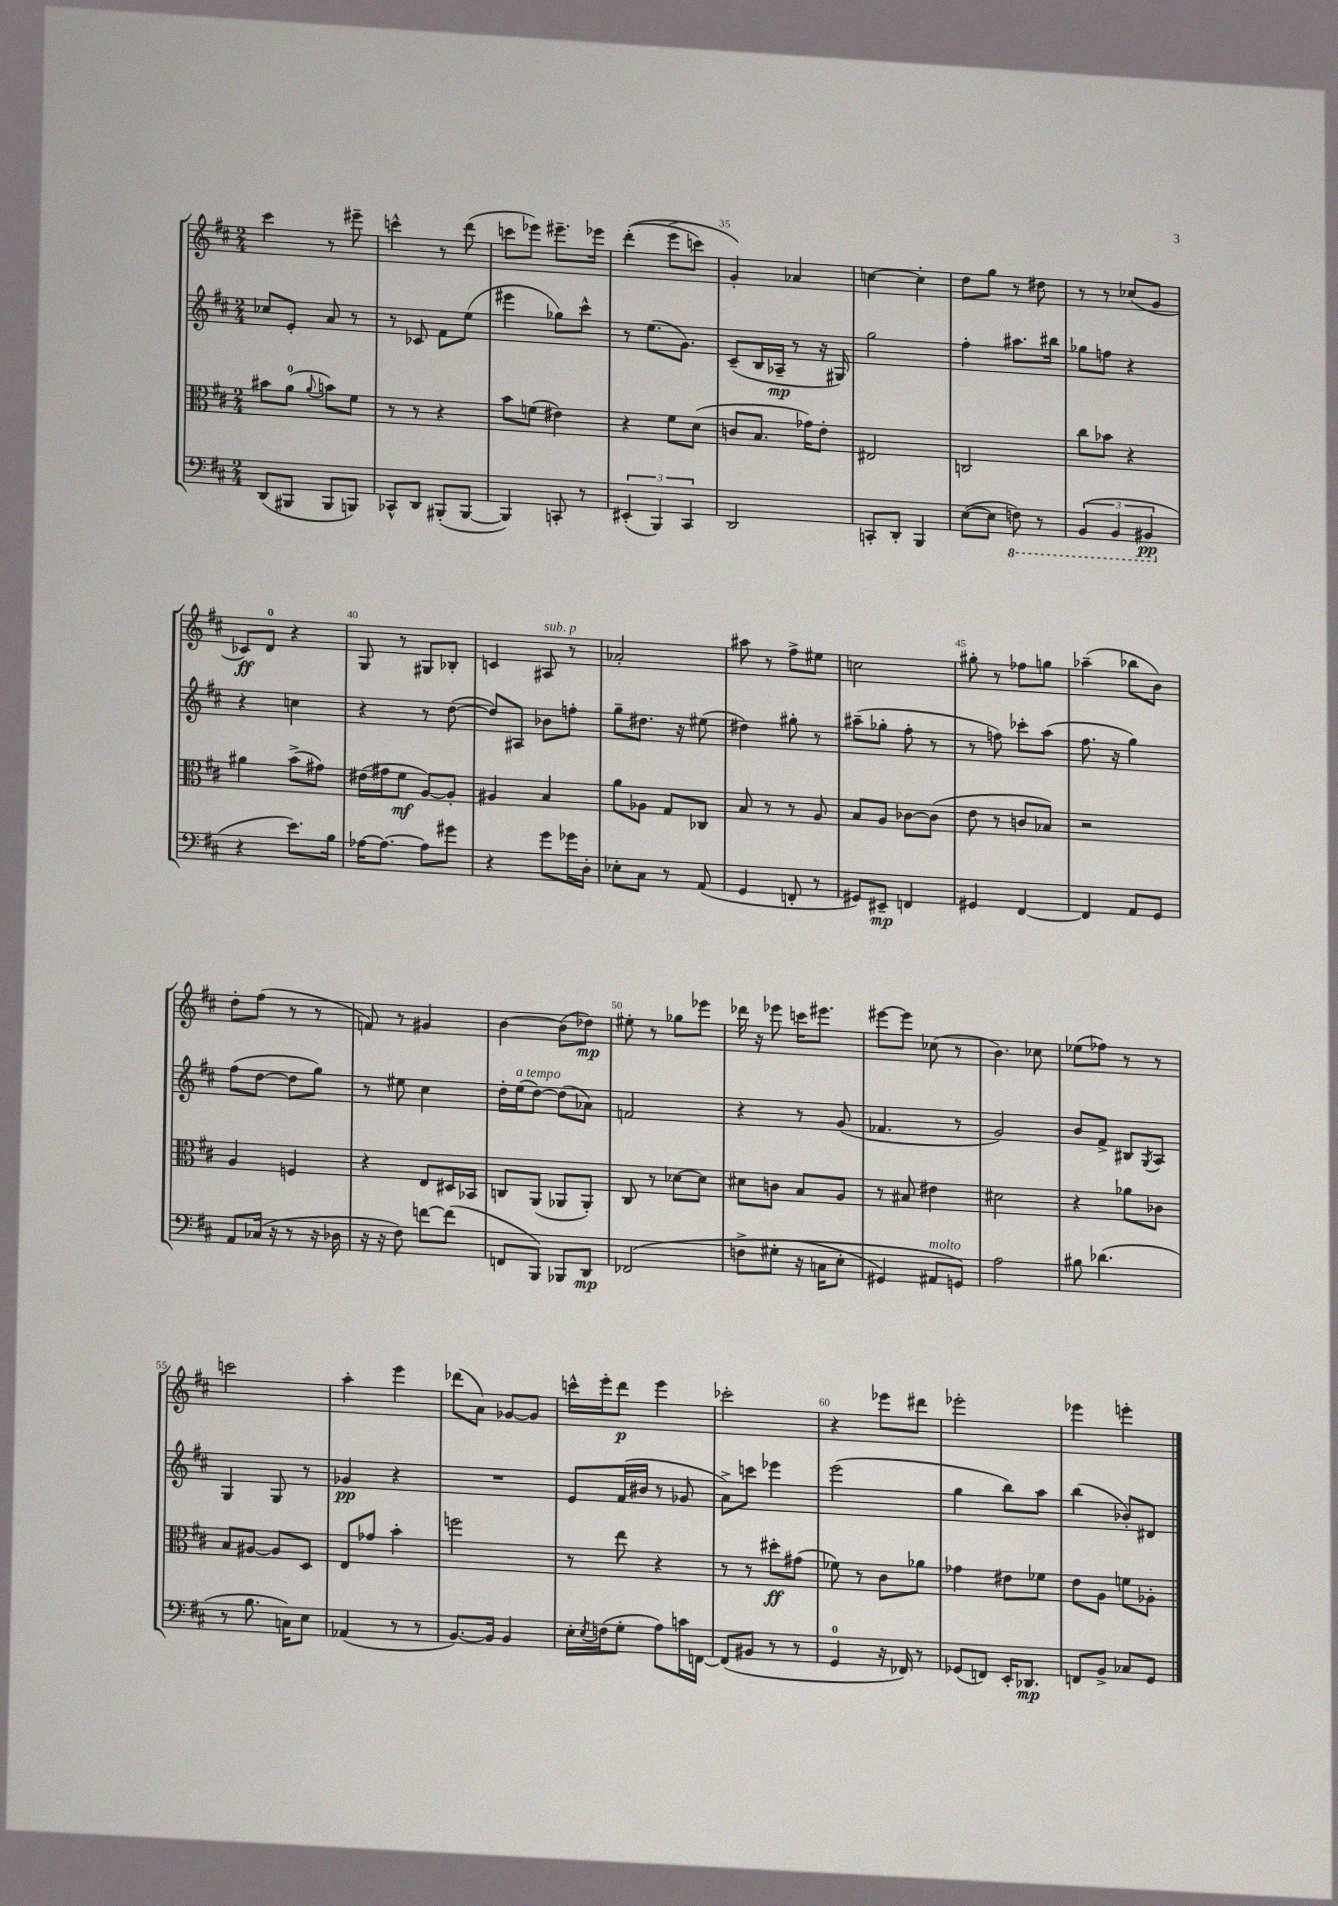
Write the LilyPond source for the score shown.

<<
\new StaffGroup <<
\new Staff = "s0" {
    \clef treble \key d \major \numericTimeSignature \time 2/4
    cis'''4 r8 eis'''8-- |
    c'''4-^ r8 d'''8( |
    c'''8 ees'''8) eis'''8.-- ees'''16 |
    d'''4-.(\( e'''8-> c'''8) |
    g'4-.\) aes'4 |
    c''4~ c''4-. |
    d''8 g''8 r8 dis''8 |
    r8 r8 ces''8( g'8 |
    ces'8\ff) d'8-0 r4 |
    g8 r8 gis8 bes8-. |
    c'4 ais8^\markup { \italic "sub. p" } r8 |
    aes'2-. |
    ais''8 r8 fis''8-> eis''8 |
    c''2 |
    gis''8-. r8 fes''8 g''8 |
    aes''4--( bes''8 b'8) |
    d''8-. fis''8( r8 r8 |
    f'8) r8 gis'4 |
    b'4~ b'8( des''8\mp) |
    eis''8-. r8 ges''8 ees'''8 |
    des'''16 r16 ees'''8 c'''16 eis'''8. |
    eis'''8~ eis'''8 ces''8( r8 |
    b'4.) ces''8 |
    ees''8( fes''8) r8 r8 |
    c'''2 |
    a''4-. e'''4 |
    des'''8( a'8) ges'8~ ges'8 |
    c'''16-^ e'''16-. d'''8\p e'''4 |
    ces'''2-. |
    r4 ees'''8 dis'''8 |
    ees'''2-. |
    ees'''4 e'''4-. \bar "|." |
}
\new Staff = "s1" {
    \clef treble \key d \major \numericTimeSignature \time 2/4
    ces''8 e'8-. a'8 r8 |
    r8 ces'8 fis'8 e''8( |
    eis'''4 ges''8) cis'''8-^ |
    r8 e''8.( g'8.) |
    cis'8--( b16 aes16--\mp r8 r16 gis16) |
    g''2 |
    fis''4-. ais''8. bis''16 |
    ges''8 f''8 r4 |
    r4 c''4 |
    r4 r8 d''8~( |
    d''8) ais8 bes'8 f''8-. |
    g''8-- dis''8. r16 eis''8( |
    dis''4) gis''8-. r8 |
    ais''8--( ges''8-. fis''8-. r8 |
    r8 f''8) ces'''8-. a''8( |
    fis''8. r16 g''4) |
    fis''8( d''8~ d''8 g''8) |
    r8 eis''8 cis''4 |
    d''16-. e''16^\markup { \italic "a tempo" }( d''8~) d''8( aes'8) |
    f'2 |
    r4 r8 g'8( |
    fes'4. r8 |
    g'2) |
    b'8 fis'8-> bis8 \acciaccatura { g8 } a8 |
    g4 g8 r8 |
    ges'4\pp r4 |
    R2 |
    e'8 fis'16( bis'16 r8 ges'8 |
    a'8->) c'''8 ees'''4 |
    e'''2( |
    g''4 b''8) a''8 |
    b''4( bes'8-.) dis'8 \bar "|." |
}
\new Staff = "s2" {
    \clef alto \key d \major \numericTimeSignature \time 2/4
    bis'8 a'8-0( \appoggiatura { a'8 } b'8) fis'8 |
    r8 r8 r4 |
    b'8 f'8( eis'4) |
    r4 fis'8 d'8( |
    c'8 b8. ges'16) e'8-. |
    eis2 |
    c2 |
    cis''8 bes'8 r4 |
    ais'4 b'8->( gis'8) |
    eis'16( gis'16 fis'8\mf a8~) a8-. |
    ais4 b4 |
    a'8 aes8 g8 ces8 |
    b8 r8 r8 a8 |
    b8 a8 ces'8~ ces'8( |
    e'8 r8 c'8 bes8) |
    r2 |
    a4 f4 |
    r4 e8 dis16 bes,16 |
    c8 a,8( aes,8 aes,8-.) |
    cis8 r8 des'8~ des'8 |
    dis'8 c'8 b8 a8 |
    r8 bis8 eis'4 |
    dis'2 |
    r4 aes'8 ces'8 |
    b8 ais8~ ais8 d8 |
    e8 ges'8 b'4-. |
    f''2 |
    r8 e''8 r4 |
    r8 r8 dis''8-.\ff gis'8( |
    fes'8) r8 cis'8 aes'8 |
    ges'4 eis'8 fes'8 |
    e'8 a8 f'8 aes8-. \bar "|." |
}
\new Staff = "s3" {
    \clef bass \key d \major \numericTimeSignature \time 2/4
    d,8( bis,,8 bis,,8 b,,8) |
    ces,8-^ d,8 bis,,8-.( bis,,8~ |
    bis,,4) c,8-. r8 |
    \tuplet 3/2 { eis,4-.( b,,4) cis,4 } |
    d,2 |
    c,8-. d,8-. b,,4 |
    e8~( e8 \ottava #-1 f,8) r8 |
    \tuplet 3/2 { b,,4( b,,4 bis,,4\pp \ottava #0 } |
    r4 e'8.) b16 |
    aes16~ aes8.~ aes8 gis'8 |
    r4 g'8 ges'16 d16-. |
    ees8-. cis8 r8 a,8( |
    g,4 f,8-. r8 |
    gis,8) eis,8--\mp f,4 |
    gis,4 fis,4~ |
    fis,4 a,8 g,8 |
    a,8 ces16( r16 r8 r16 des16 |
    r16 r16 fis8) f'8~ f'8( |
    f,8 b,,8) bes,,8 d,8\mp |
    fes,2\( |
    f8-> gis8-.( r16 c16 e8-. |
    gis,4) ais,8^\markup { \italic "molto" } g,8\) |
    a2 |
    bis8 des'4.( |
    r8 b8. c16) e8 |
    aes,4( r8 r8 |
    b,8.~) b,16 b,4 |
    e16-. \acciaccatura { e8 } f16( g8-. a8) c'16 f,16~ |
    f,8( bis,8 r8 r8 |
    g,4-0 r16 fes,16) r8 |
    ges,8( f,8) e,16-. des,8.\mp |
    f,8 b,8-> ces8 g,8 \bar "|." |
}
>>
>>
\layout { \context { \Score currentBarNumber = #31 \override BarNumber.break-visibility = ##(#f #t #t) barNumberVisibility = #(every-nth-bar-number-visible 5) } }
